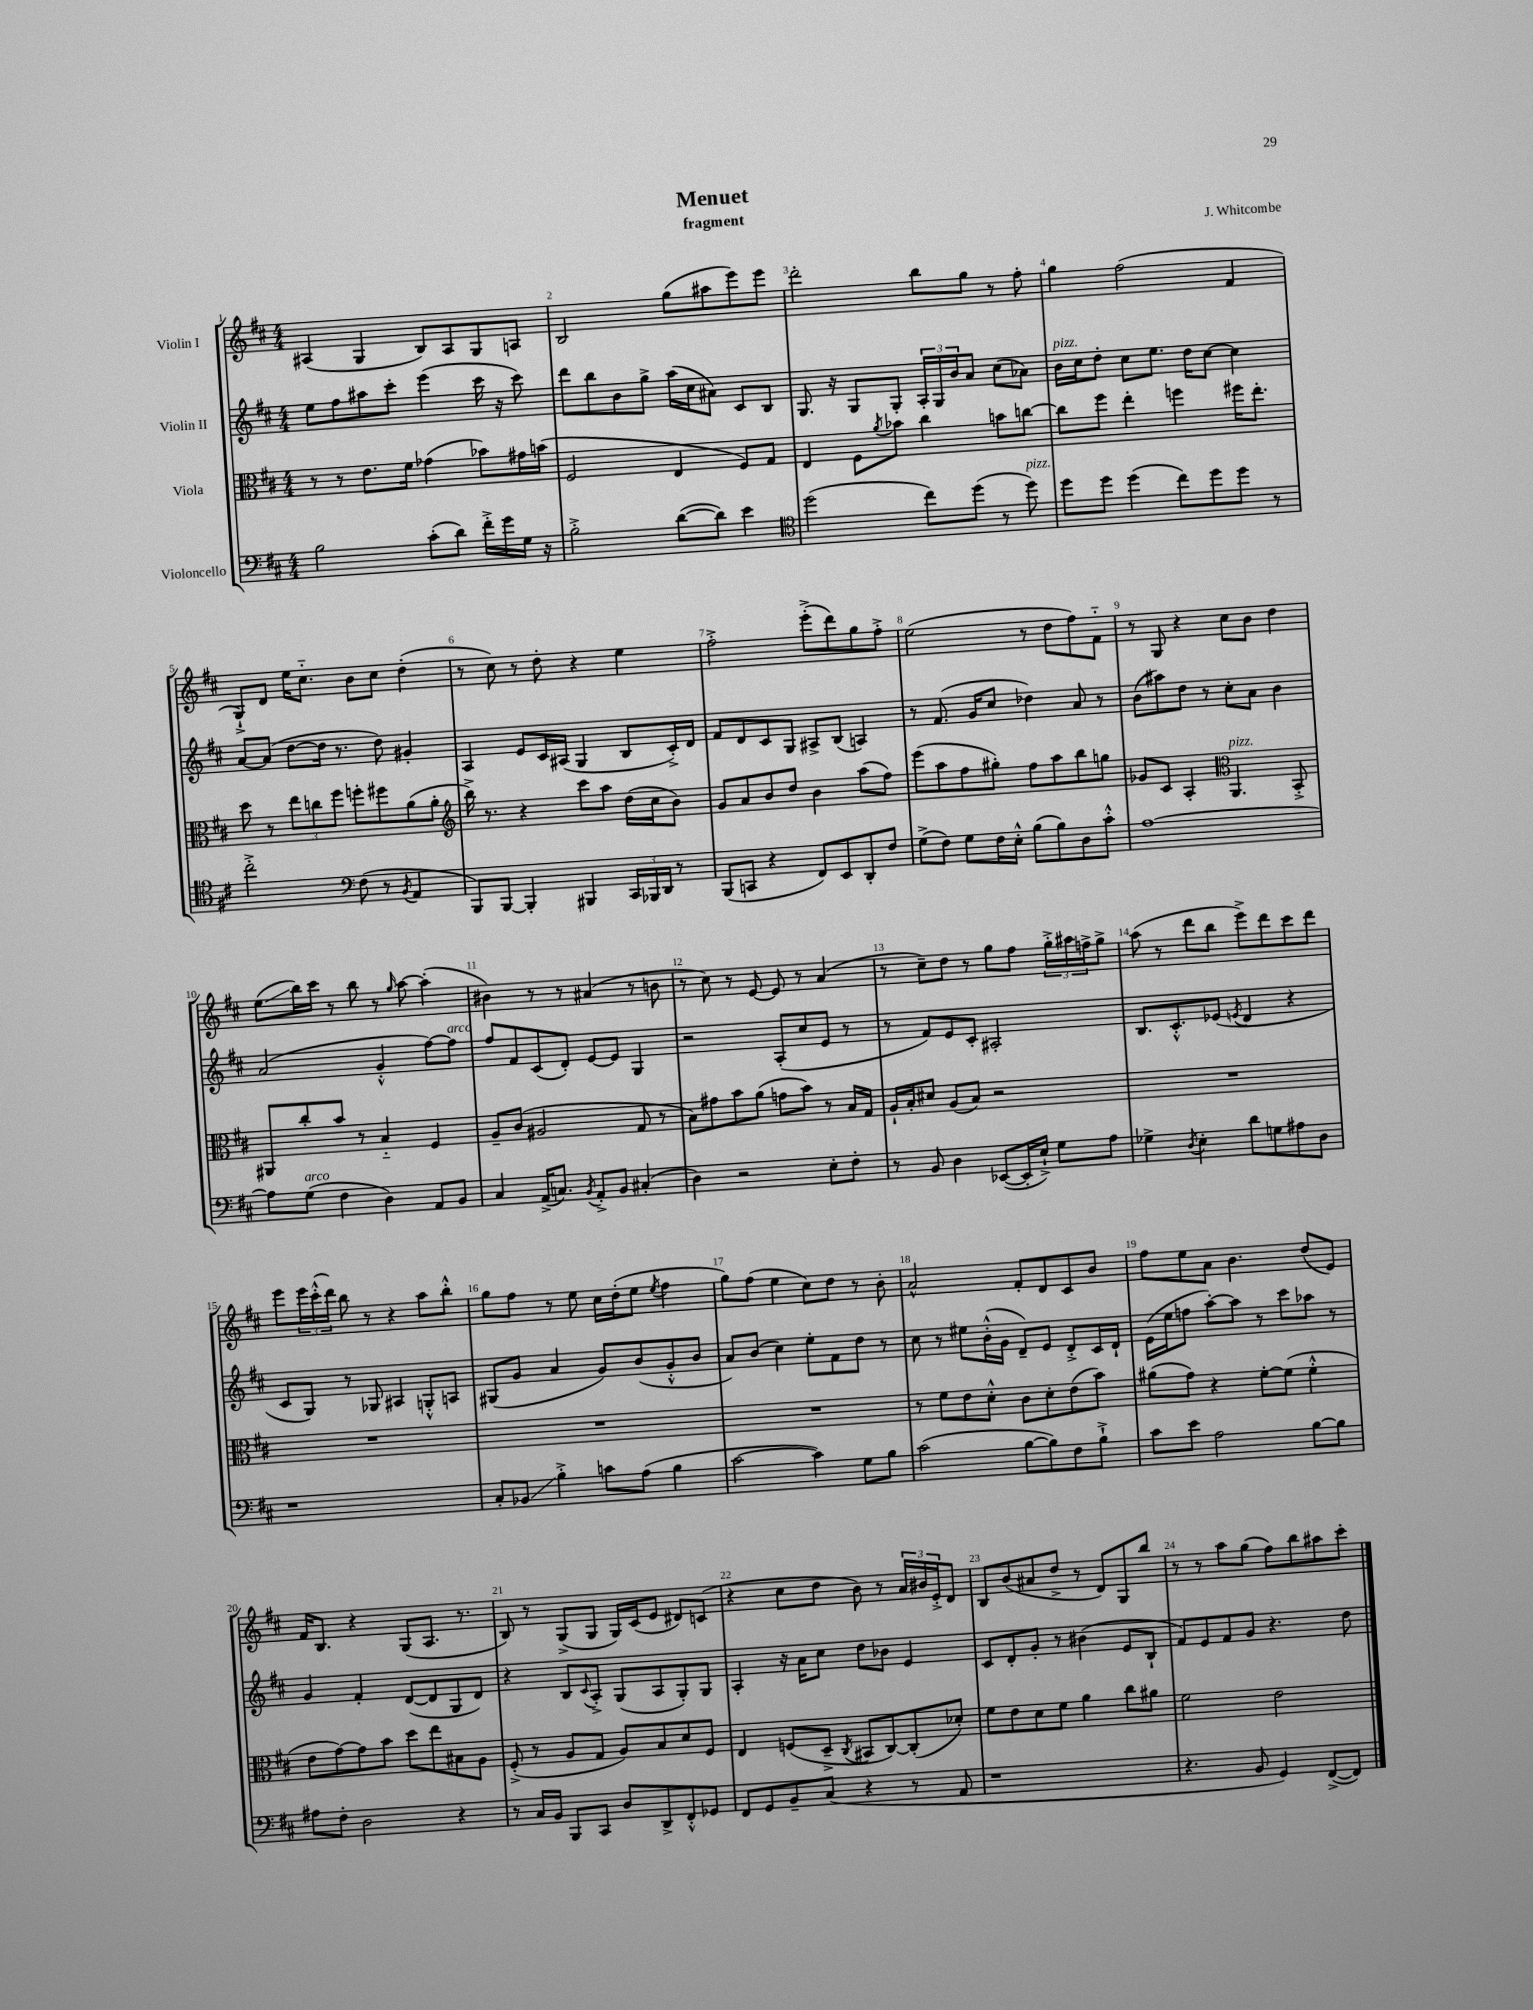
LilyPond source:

\header { title = "Menuet" composer = "J. Whitcombe" subtitle = "fragment" }
<<
\new StaffGroup <<
\new Staff = "s0" \with { instrumentName = "Violin I" } {
    \clef treble \key d \major \numericTimeSignature \time 4/4
    ais4( g4 b8) ais8 g8 a8 |
    b2 g''8( ais''8 e'''8) e'''8 |
    d'''2-. b''8 g''8 r8 fis''8-. |
    g''4 fis''2( fis'4 |
    g8-!->) d'8 e''16 cis''8.-_ b'8 cis''8 d''4-.( |
    r8 cis''8) r8 d''8-. r4 e''4 |
    fis''2-.-> e'''8-.->( d'''8) g''8 fis''8-.-> |
    e''2( r8 d''8 fis''8) fis'8-_ |
    r8 g8 r4 cis''8 b'8 d''4 |
    e''8\glissando( b''16) cis'''16 r8 b''8 r8 \grace { g''16 } a''8~ a''4-.( |
    bis'4) r8 r8 ais'4( r8 b'8 |
    r8 cis''8) r8 e'8~ e'8 r8 a'4( |
    r8 cis''8--) d''8 r8 g''8 fis''8 \tuplet 3/2 { g''16-.-> ais''16 f''16-> } g''8-> |
    a''8( r8 d'''8 b''8 e'''8->) d'''8 cis'''8 d'''8 |
    e'''8 \tuplet 3/2 { e'''16 cis'''16-.-^( d'''16) } b''8 r8 r4 a''8 b''8-.-^ |
    g''8 fis''8 r8 e''8 cis''16 d''16-.( e''8 \acciaccatura { e''8 } fis''4 |
    g''8) fis''8( e''4 cis''8) d''8 r8 b'8-. |
    a'2-^ fis'8-. d'8 cis'8 b'8 |
    fis''8 e''8 a'8 b'4. d''8( e'8) |
    fis'16 b8. r4 g8( a8. r8. |
    b8) r8 g8->( g8 g16) cis'16( e'8 dis'8) c'8( |
    r4 cis''8 d''8 b'8) r8 \tuplet 3/2 { a'16 bis'16 e'16-.-> } d'8 |
    b8 b'8( ais'8 d''8-> r8 d'8) g8 b''8 |
    r8 r8 a''8 g''8( fis''8) b''8 ais''8 cis'''8-. \bar "|." |
}
\new Staff = "s1" \with { instrumentName = "Violin II" } {
    \clef treble \key d \major \numericTimeSignature \time 4/4
    e''8 fis''8 ais''8 cis'''8-. e'''4( cis'''16 r16 cis'''8) |
    d'''8 b''8 b'8 g''8-> a''16( cis''16 ais'8) cis'8 b8 |
    g8. r16 g8 g8-. \tuplet 3/2 { a16-. g16 b'16 } a'8 cis''8( aes'8) |
    b'16^\markup { \italic "pizz." } cis''16 d''8-. cis''8 e''8. d''16 cis''8~ cis''4 |
    a'8~ a'8( d''8~ d''16 r8. d''8) gis'4-. |
    a4 e'8 cis'16 ais16( g4 b8 cis'16-.->) d'16 |
    fis'8 d'8 cis'8 g8 ais8-> b8( a4) |
    r8 fis'8.( g'16 cis''8 des''4) a'8 r8 |
    b'8( ais''8) d''8 r8 cis''8-. a'8 b'4 |
    a'2( g'4-.-^ fis''8~) fis''8^\markup { \italic "arco" } |
    fis''8 fis'8 cis'8( d'8-.) e'8~ e'8 g4 |
    r2 a8-.( cis''8 e'8 r8 |
    r8 fis'8) e'8 cis'8-. ais2-. |
    b8. cis'8.-.-^ ees'8( \acciaccatura { e'8 } d'4 r4 |
    cis'8 g8) r8 ges8 ais4 g8-.-^ a8 |
    gis8( g'8 a'4 g'8) b'8( g'8-.-^ b'8 |
    a'8) b'8( cis''4) e''8-. fis'8 d''8 r8 |
    cis''8 r8 eis''8 b'16-.-^( g'16 d'8--) e'8 d'8-.-> cis'16 d'16-! |
    e'16( e''16 f''8 a''8~-.) a''8 r8 cis'''8 aes''8 r8 |
    g'4 fis'4-. d'8~( d'8 g8 d'8) |
    r4 b8 \appoggiatura { cis'8 } a8-.-> g8( a8 g8-.) g8 |
    a4-. r16 a'16 cis''8 d''8 bes'8 e'4 |
    cis'8 d'8-. g'8-. r8 bis'4( e'8 b8-! |
    fis'8) e'8 fis'8 g'8 r4. d''8 \bar "|." |
}
\new Staff = "s2" \with { instrumentName = "Viola" } {
    \clef alto \key d \major \numericTimeSignature \time 4/4
    r8 r8 e'8. fis'16 ges'4( bes'8) gis'16 b'16( |
    fis2 e4 fis8) g8 |
    e4 fis8 \acciaccatura { a'8 } bes'8 cis''4 b'8 c''8~ |
    c''8 fis''8 e''4-. f''4 fis''16 e''8.-. |
    d''8 r8 \tuplet 3/2 { e''8 c''8 fis''8 } f''8-. fis''8 a'8( a'8-. |
    \clef treble b''16->) r8. r4 cis'''8 a''8 d''16( cis''16 b'8) |
    g'8 a'8 b'8 d''8 b'4 a''8( fis''8) |
    e'''8( a''8 fis''8 gis''8-.) fis''8 a''8 b''8 g''8 |
    ges'8 cis'8 a4-. \clef alto a,4.^\markup { \italic "pizz." } b,8-.-> |
    ais,8 cis''8-. b'8 r8 b4-_ fis4 |
    a8-- cis'8( ais2 g8 r8 |
    b8) gis'8 b'8 a'8( g'8 b'8) r8 b16 g16 |
    a16-! b16-. dis'8 a8( b8) r2 |
    R1 |
    R1 |
    R1 |
    R1 |
    r8 fis'8 e'8 d'8-.-^ cis'8 d'8-. e'8( b'8) |
    ais'8( g'8) r4 fis'8~-. fis'8( fis'4-.-^ |
    e'8 g'8~) g'8 b'8 d''8 e''8 bis8 a8 |
    fis8-.->( r8 a8 g8 a8) b8 d'8 fis8 |
    e4 f8( d8---> \acciaccatura { cis8 } bis,8 cis8~) cis8-.( des'8-.) |
    fis'8 e'8 d'8 fis'8 a'4 cis''8 ais'8 |
    fis'2 e'2 \bar "|." |
}
\new Staff = "s3" \with { instrumentName = "Violoncello" } {
    \clef bass \key d \major \numericTimeSignature \time 4/4
    b2 cis'8-.( d'8) fis'16-.-> g'16 g16 r16 |
    b2-.-> d'8~( d'8) e'4 |
    \clef tenor d''2( cis''8) d''8( r8 d''8^\markup { \italic "pizz." }) |
    d''8 d''8 d''4( cis''8) d''8 d''8 r8 |
    cis''2-.-> \clef bass fis8( r8 \acciaccatura { b,8 } a,4 |
    b,,8) b,,8~ b,,4-. bis,,4 \tuplet 3/2 { cis,16 bes,,16 d,16 } r8 |
    b,,8( c,8 r4 fis,8) e,8 d,8-. fis8 |
    g8->( fis8) g8 fis16 e16-.-^ b8( b8) d8 cis'8-.-^ |
    a1~ |
    a8 g8^\markup { \italic "arco" }( fis4 d4) a,8 b,8 |
    cis4 a,16->( c8.) \acciaccatura { b,8 } a,8-.-> b,8 cis4-.( |
    d4) r2 e8-. fis8-. |
    r8 b,8 d4 ees,8~( ees,16-. e16-!->) g8 a8 |
    ges4-> \acciaccatura { d8 } e4-. d'8 g8 ais8 d8 |
    r1 |
    cis8-. bes,8\glissando b4-.-> c'8 a8( b4 |
    cis'2~ cis'4) g8 b8 |
    cis'2( b8~ b8) fis8 b8-!-> |
    cis'8 e'8 a2 b8~ b8 |
    ais8 fis8-. d2 r4 |
    r8 cis16 b,16 b,,8 cis,8 d8 d,8-> fis,8-.-^ ges,8 |
    fis,8 g,8 b,8-- cis8( r4 r8 a,8 |
    r1 |
    r4. b,8 g,4) fis,8~->( fis,8) \bar "|." |
}
>>
>>
\layout { \context { \Score \override BarNumber.break-visibility = ##(#f #t #t) barNumberVisibility = #all-bar-numbers-visible } }
